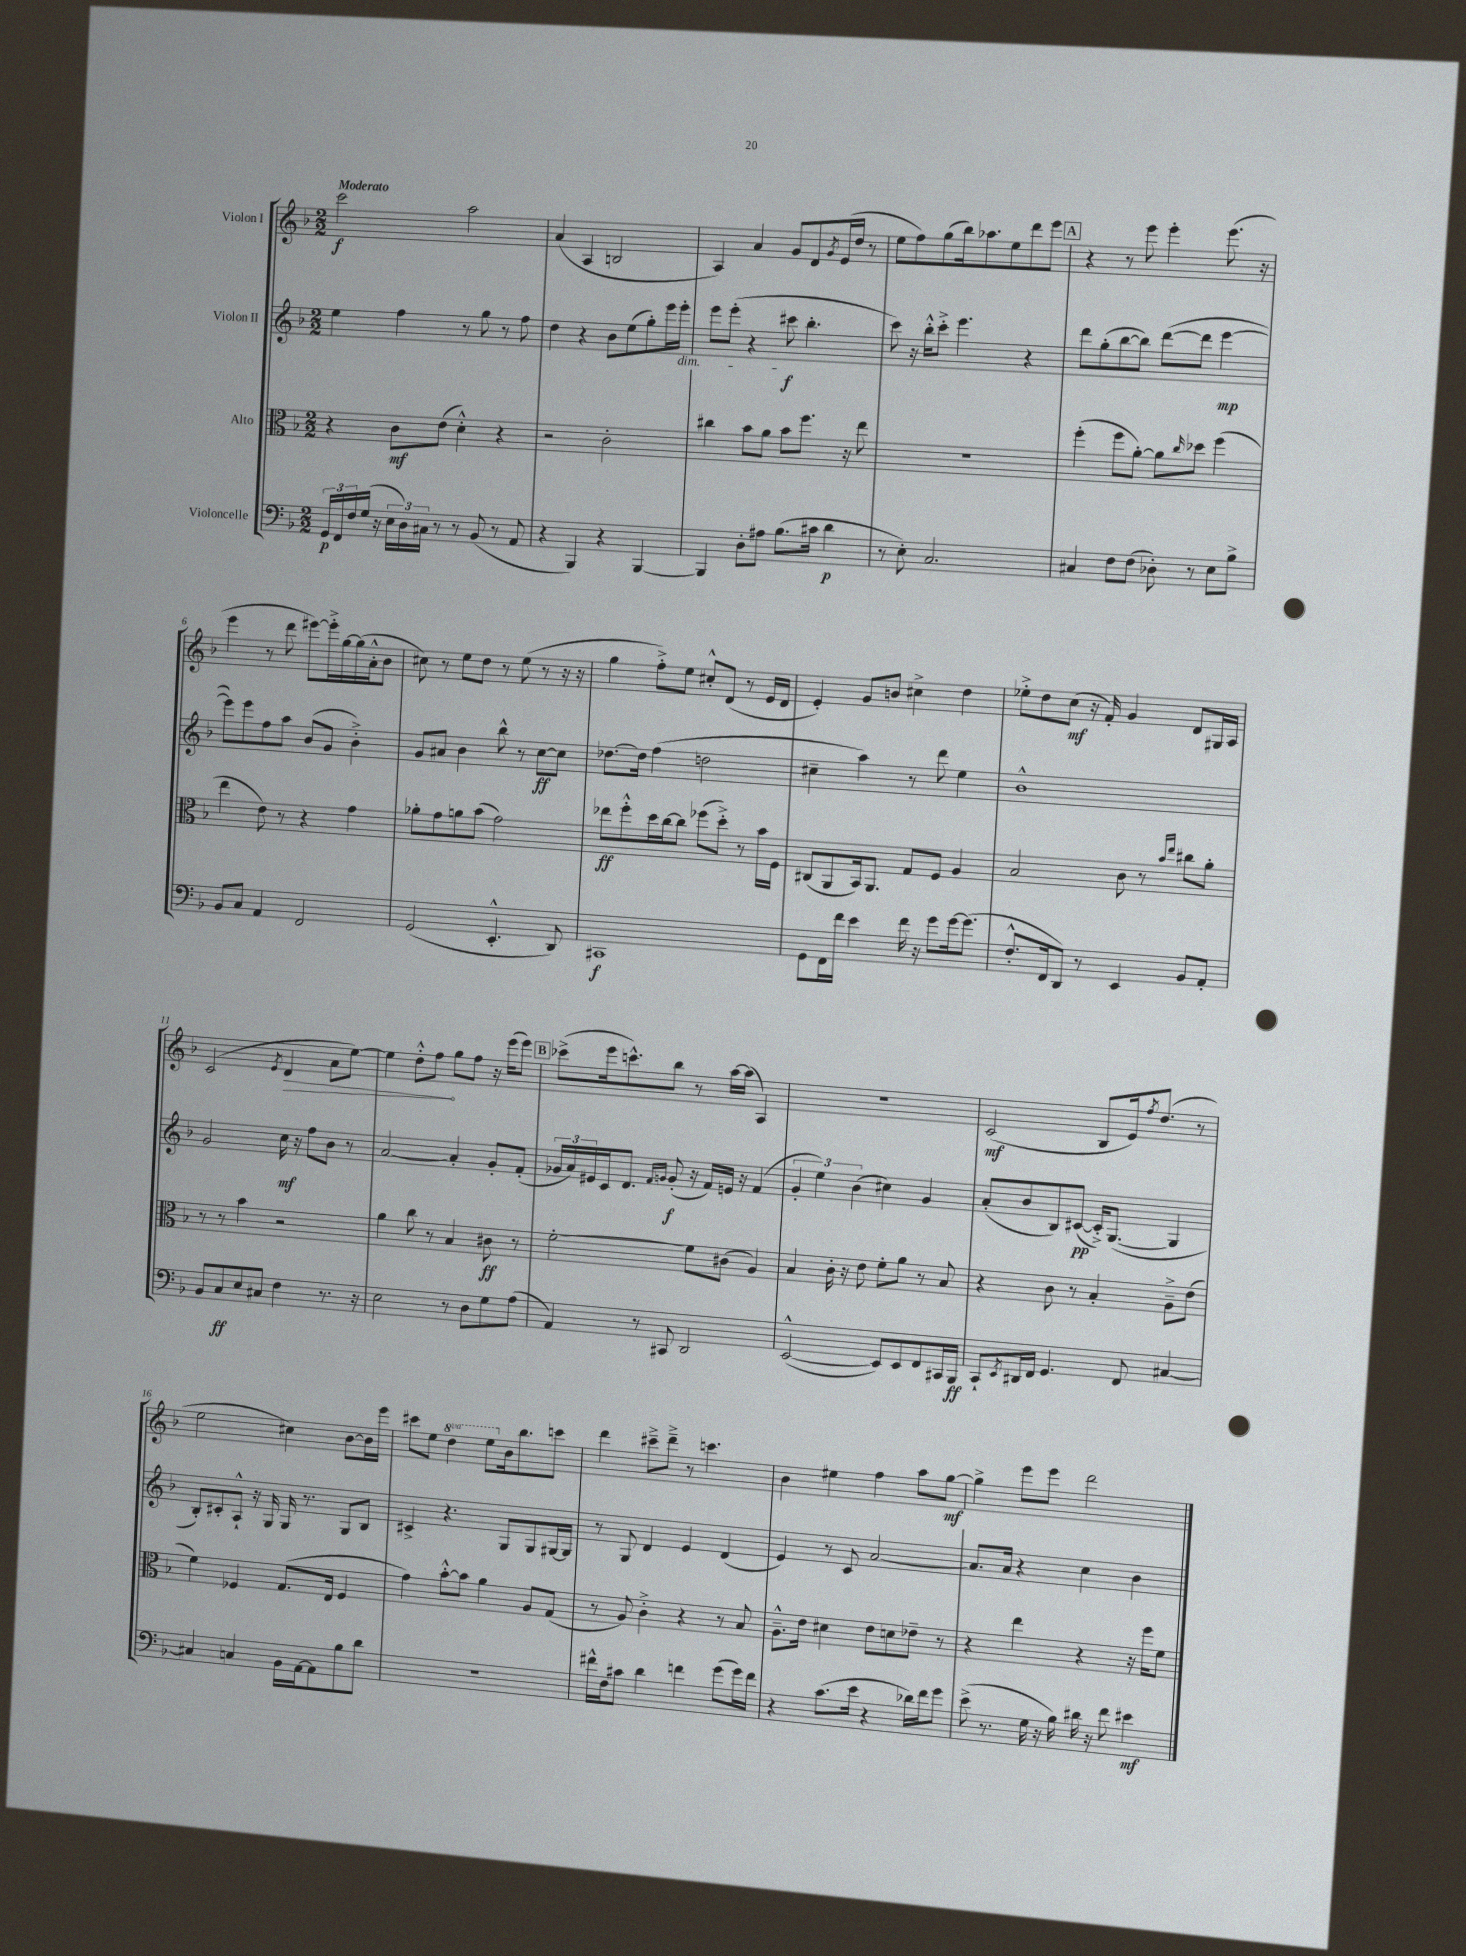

**kern	**kern	**kern	**kern
*staff4	*staff3	*staff2	*staff1
*clefF4	*clefC3	*clefG2	*clefG2
*k[b-]	*k[b-]	*k[b-]	*k[b-]
*M2/2	*M2/2	*M2/2	*M2/2
24GG	4r	4ee	2ccc
24FF	.	.	.
24F	.	.	.
(16G	.	.	.
16r	.	.	.
24E	8c	4ff	.
24D)	.	.	.
24C#	.	.	.
8r	(8e	.	.
8r	4d'^^)	8r	2aa
(8BB-	.	8gg	.
8r	4r	8r	.
8AA	.	8ff	.
=	=	=	=
4r	2r	4dd	(4a
4BBB-)	.	4r	4A
4r	2c'	8b-	2B
.	.	(8ee	.
[4BBB-	.	8gg')	.
.	.	16eee	.
.	.	16eee'	.
=	=	=	=
4BBB-]	4cc#	8eee	4A)
.	.	(8eee'	.
8D'	8b-	4r	4a
8A#	8a	.	.
(8.B-	8b-	8ccc#	8g
.	8.ff	4.bb-'	8d
16c#	.	.	.
.	.	.	8qg
4d	.	.	(16e
.	16r	.	16dd
.	8ee	.	8r
=	=	=	=
8r	1r	8ccc)	8ee
8E')	.	16r	8ff)
.	.	16bb-'^^	.
2.C	.	8ccc'^	(8gg
.	.	4.eee	16bb-)
.	.	.	8.aa-
.	.	.	8ee
.	.	4r	8ddd
.	.	.	8eee
=	=	=	=
4C#	(4ff'	8ddd	4r
.	.	(8gg'	.
8F	8ff	[8bb-	8r
(8F	[8a')	8bb-])	8eee
8D-')	8a]	([8ddd	4eee'
.	16qqcc	.	.
8r	8dd-	8ddd]	.
8E	(4ff	[4eee	(8.eee
8B-^	.	.	.
.	.	.	16r
=	=	=	=
8BB-	4ee	8eee])	4eee
8C	.	8eee	.
4AA	8e)	8ff	8r
.	8r	8aa	8ddd
2FF	4r	(8b-	[8eee#)
.	.	8g	16eee#'^]
.	.	.	[16gg
.	4g	4b-'^)	(16gg]
.	.	.	16a'^^
.	.	.	8b-
=	=	=	=
(2GG	8a-'	8g	8cc#)
.	8g	8a#	8r
.	8a	4b-	8ee
.	(8b-	.	8dd
4.EE'^^	2g)	8bb-^^	8r
.	.	8r	(8ee
.	.	[8cc	8r
8DD)	.	8cc]	16r
.	.	.	16r
=	=	=	=
1CC#	8ee-	[8.dd-	4gg
.	8ff'^^	.	.
.	.	16dd-]	.
.	16dd	(4ff	8ff'^)
.	[16cc	.	.
.	8cc]	.	8ee
.	(8ff-	2dd	8cc#'^^
.	8dd'^)	.	(8d
.	8r	.	8r
.	16b-	.	16e
.	16F	.	16d
=	=	=	=
8GG	(8C#	4cc#~	4e')
16FF	8AA	.	.
16f	.	.	.
4e	16BB-)	4aa)	8g
.	8.AA	.	.
.	.	.	8b
16f	8G	8r	4cc#^
16r	.	.	.
8g	8F	8ddd	.
[16g	4A	4ee	4dd
(8.g]	.	.	.
=	=	=	=
8.F'^^	2B-	1b-^^	8ee-'^
.	.	.	8dd
16FF	.	.	.
8DD)	.	.	(8cc
8r	.	.	16r
.	.	.	16f')
4EE	8c	.	4g
.	8r	.	.
.	16qqb-	.	.
.	16qqee	.	.
8BB-	8cc#	.	8d
8AA'	8a'	.	16G#
.	.	.	16A
=	=	=	=
8BB-	8r	2g	(2c
8C	8r	.	.
8E	4b-	.	.
8C#	.	.	.
.	.	.	8qe
4F	2r	16cc	4d
.	.	16r	.
.	.	8ff	.
8.r	.	8b-	8a
.	.	8r	[8ee)
16r	.	.	.
=	=	=	=
2E	4a	[2a	4ee]
.	8cc	.	8dd'^^
.	8r	.	8ff
8r	4B-	4a']	8gg
8D	.	.	8ff
8G	8c#	8g'	16r
.	.	.	(16eee
(8A	8r	(8f'	8eee)
=	=	=	=
4AA)	[2f'	24g-	(8ccc-^
.	.	24a)	.
.	.	24e#	.
.	.	16c	16eee
.	.	8.d	8.ccc^^)
8r	.	.	.
.	.	16qqf	.
.	.	16qqg	.
8CC#	.	(8g'	8bb-
2DD	8f]	16r	8r
.	.	16f)	.
.	(8c#	16e	[16aa
.	.	16r	(16aa]
.	4A)	(4f	4A)
=	=	=	=
([2EE^^	4B-	6g'	1r
.	.	6ee)	.
.	16c'	.	.
.	16r	.	.
.	.	(6b-	.
.	8e	.	.
8EE])	8f'	4cc#)	.
8EE	8a	.	.
8FF	8r	4g	.
16CC#	8B-	.	.
16BBB-	.	.	.
=	=	=	=
8CC`	4r	(8a'	(2c
8qEE	.	.	.
16DD#	.	8b-	.
16FF	.	.	.
4.GG	8c	8B-)	.
.	8r	([8c#	.
.	4B-'	16c#'^])	8B-
.	.	([8.G	.
8FF	.	.	16e)
.	.	.	8qff
.	.	.	(8.dd
[4C#	8A~^	4G]	.
.	(8e	.	8r
=	=	=	=
4C#]	4f)	8B-')	2ee
.	.	8c#'	.
4C	4F-	8A`^^	.
.	.	16r	.
.	.	16G	.
16BB-	(8.G	16G	4cc#)
[16AA	.	8.r	.
8AA]	.	.	.
.	16E	.	.
8B-	4F-	8G	[8b-
8d	.	8B-	16b-]
.	.	.	16eee
=	=	=	=
1r	4g)	4c#^	8ccc#
.	.	.	8ee
.	[8b-'^^	4.r	4ddd
.	8b-]	.	.
.	4a	.	8eee
.	.	8G	16b-
.	.	.	8.bb-
.	8A	8G	.
.	(8G	[16G#	8ccc
.	.	16G#]	.
=	=	=	=
16f#^^	8r	8r	4ddd
16F	.	.	.
8c#	8A)	8G	.
4d	4c'^	4d	8ccc#~^
.	.	.	8ddd~^
4f	4r	4e	8r
.	.	.	4.ccc
(8g	8r	(4d	.
16g)	8B-	.	.
16f	.	.	.
=	=	=	=
4r	8.A~^^	4e)	4b-
.	16e	.	.
(8.c	4d#	8r	4ee#
.	.	8c	.
16e	.	.	.
4r	8e	[2a	4ff
.	8d	.	.
16d-)	8e-~	.	8aa
16f	.	.	.
8g	8r	.	[8gg
=	=	=	=
(8e^	4r	8.a]	4gg^]
8.r	.	.	.
.	.	16a	.
.	4ee	4r	8eee
16G	.	.	.
16r	.	.	8eee
16B-)	.	.	.
16d#	4r	4cc	2ddd
16r	.	.	.
8f	.	.	.
4e#	16r	4b-	.
.	16ff	.	.
.	8f	.	.
==	==	==	==
*-	*-	*-	*-
